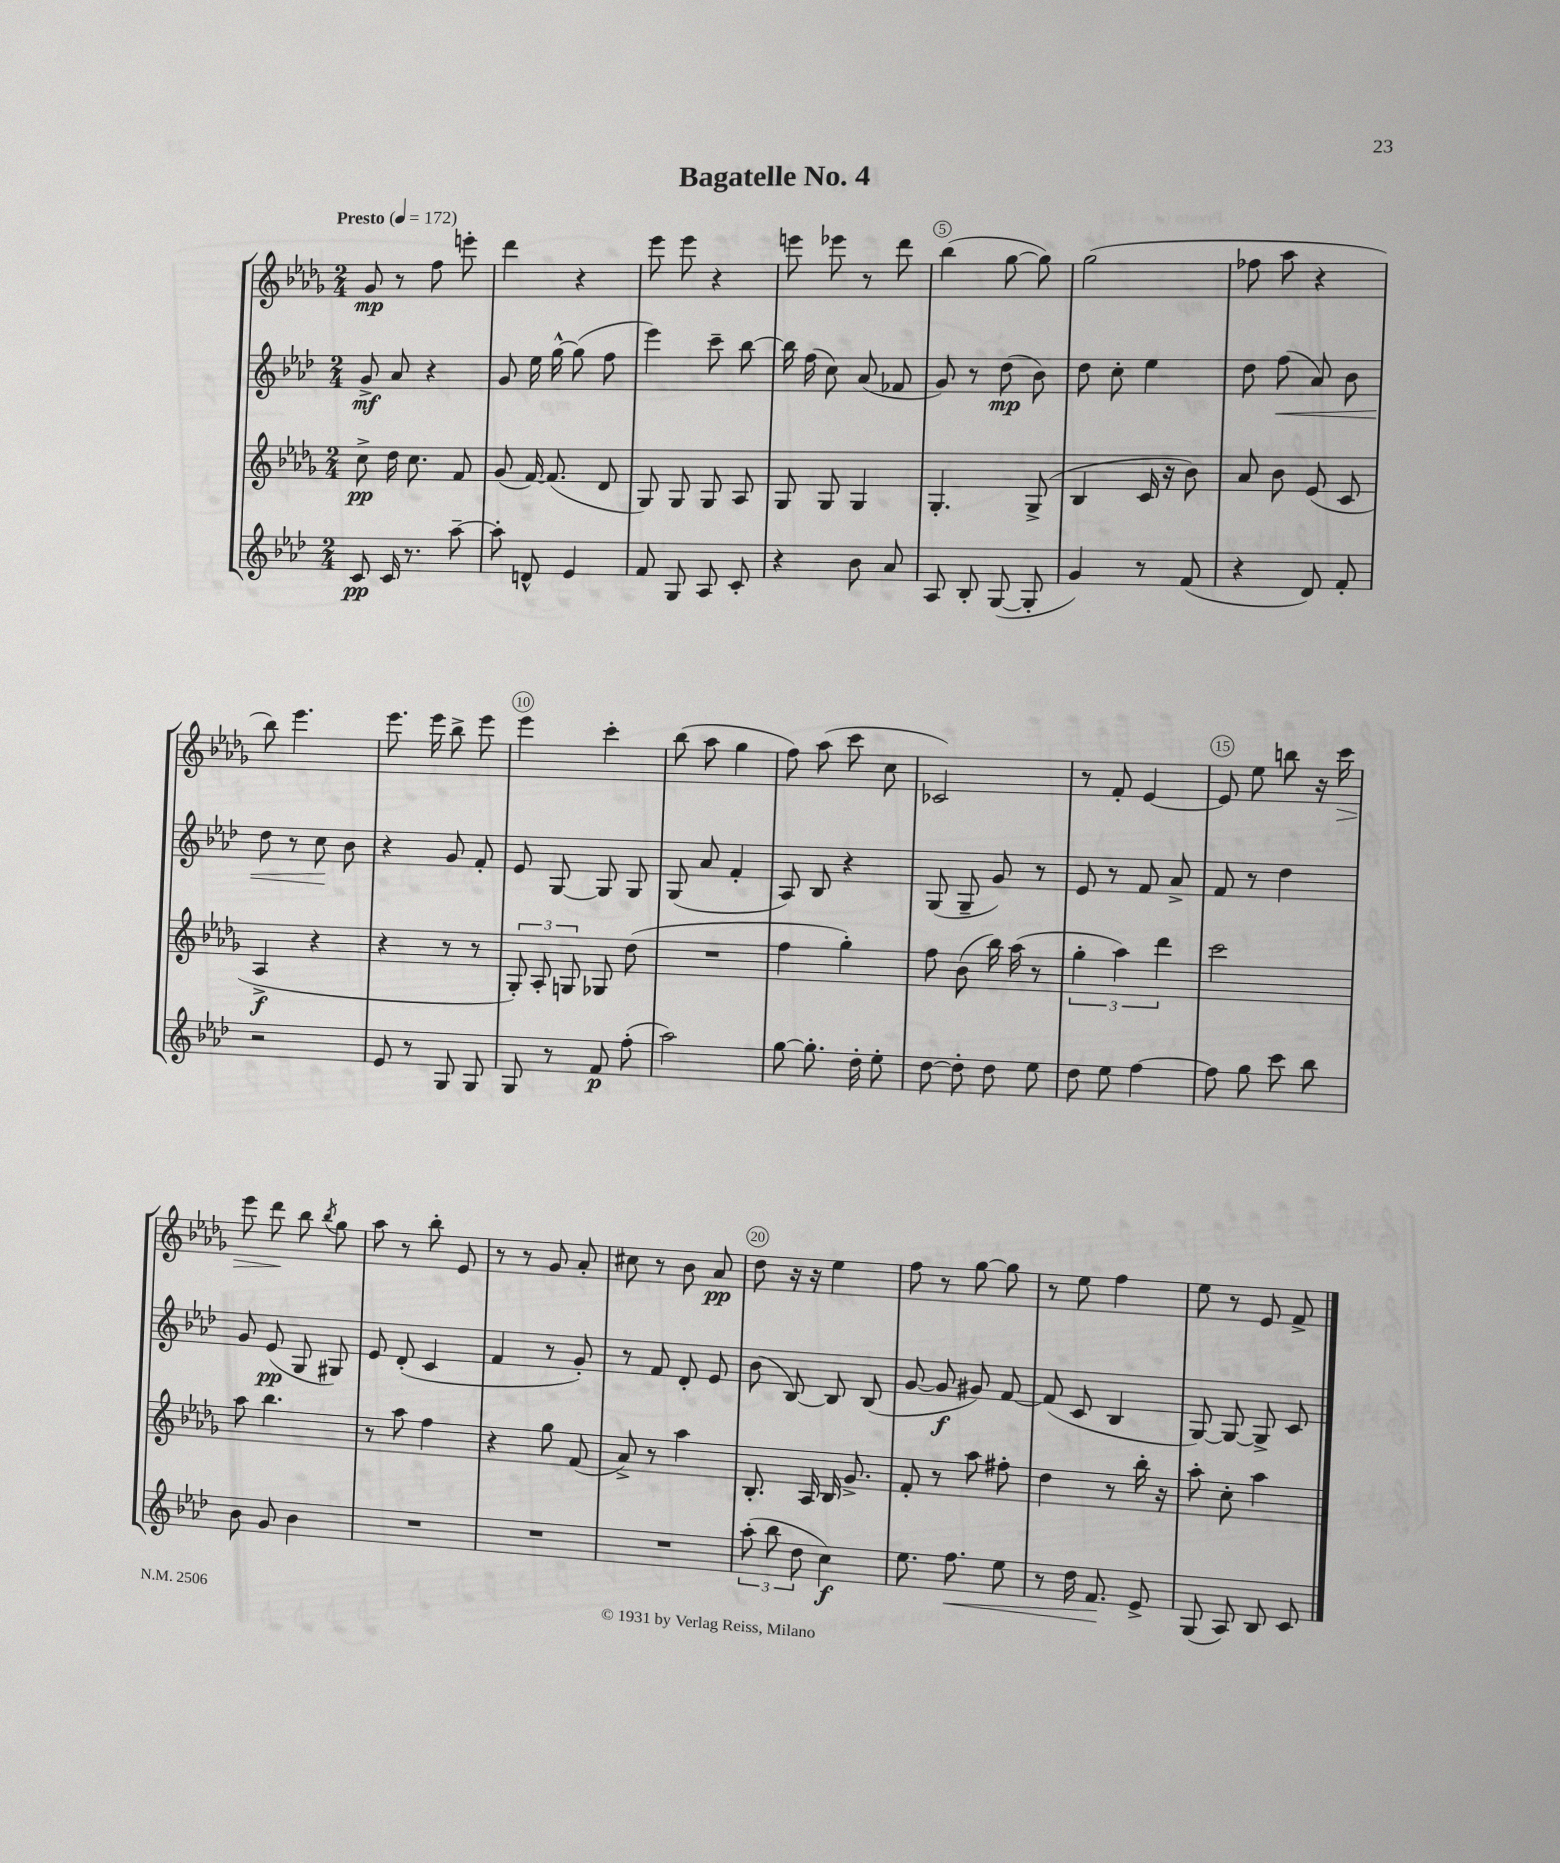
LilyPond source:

\header { title = "Bagatelle No. 4" }
<<
\new StaffGroup <<
\new Staff = "s0" {
    \clef treble \key des \major \numericTimeSignature \time 2/4 \tempo "Presto" 4 = 172
    \autoBeamOff ges'8\mp r8 f''8 e'''8-. |
    des'''4 r4 |
    ees'''8 ees'''8 r4 |
    e'''8 ees'''8 r8 des'''8 |
    bes''4( ges''8~ ges''8) |
    ges''2( |
    fes''8 aes''8 r4 |
    bes''8) ees'''4. |
    ees'''8. ees'''16 bes''8-> ees'''8 |
    ees'''4 c'''4-. |
    bes''8( aes''8 ges''4 |
    f''8) aes''8( c'''8 c''8 |
    ces'2) |
    r8 f'8-. ees'4~ |
    ees'8 ees''8 b''8 r16 c'''16\> |
    ees'''8 des'''8\! bes''8 \acciaccatura { bes''8 } ges''8 |
    aes''8 r8 bes''8-. ees'8 |
    r8 r8 ges'8 aes'8-. |
    cis''8 r8 bes'8 aes'8\pp |
    des''8 r16 r16 ees''4 |
    f''8 r8 ges''8~ ges''8 |
    r8 ees''8 f''4 |
    ees''8 r8 ees'8 f'8-> \bar "|." |
}
\new Staff = "s1" {
    \clef treble \key aes \major \numericTimeSignature \time 2/4
    \autoBeamOff g'8->\mf aes'8 r4 |
    g'8 ees''16 g''16~-^ g''8( f''8 |
    ees'''4) c'''8-- bes''8~ |
    bes''16 f''16( c''8) aes'8( fes'8 |
    g'8) r8 des''8\mp( bes'8) |
    des''8 c''8-. ees''4 |
    des''8 f''8\<( aes'8) bes'8 |
    des''8 r8 c''8\! bes'8 |
    r4 g'8 f'8-. |
    ees'8 g8~ g8 g8 |
    g8( aes'8 f'4-. |
    aes8) bes8 r4 |
    g8( g8-- g'8) r8 |
    ees'8 r8 f'8 aes'8-> |
    f'8 r8 des''4 |
    g'8 ees'8\pp( g8 gis8) |
    ees'8 des'8-.( c'4 |
    f'4 r8 g'8-.) |
    r8 f'8 des'8-. ees'8 |
    bes'8( bes8~) bes8 bes8( |
    g'8~ g'8\f gis'8) f'8~ |
    f'8( c'8 bes4 |
    g8~) g8~ g8-> c'8 \bar "|." |
}
\new Staff = "s2" {
    \clef treble \key des \major \numericTimeSignature \time 2/4
    \autoBeamOff c''8->\pp des''16 c''8. f'8 |
    ges'8( f'16~) f'8.( des'8 |
    ges8) ges8 ges8 aes8 |
    ges8 ges8 ges4 |
    ges4.-. ges8->( |
    bes4 c'16 r16 bes'8) |
    aes'8 bes'8 ees'8( c'8 |
    aes4->\f r4 |
    r4 r8 r8 |
    \tuplet 3/2 { ges8-.) aes8-. g8 } ges8 des''8( |
    R2 |
    f''4 ges''4-.) |
    f''8 bes'8( bes''16) aes''16( r8 |
    \tuplet 3/2 { ges''4-. aes''4) des'''4 } |
    c'''2 |
    aes''8 bes''4. |
    r8 aes''8 f''4 |
    r4 ges''8 f'8( |
    aes'8->) r8 aes''4 |
    bes8.-. aes16 bes16 ges'8.-> |
    f'8-. r8 aes''8 fis''8-. |
    des''4 r8 bes''16-. r16 |
    aes''8-. c''8-. aes''4 \bar "|." |
}
\new Staff = "s3" {
    \clef treble \key aes \major \numericTimeSignature \time 2/4
    \autoBeamOff c'8\pp c'16 r8. aes''8~-- |
    aes''8-. d'8-^ ees'4 |
    f'8 g8 aes8 c'8-. |
    r4 bes'8 aes'8 |
    aes8 bes8-. g8~( g8-. |
    g'4) r8 f'8( |
    r4 des'8) f'8-. |
    r2 |
    ees'8 r8 g8 g8 |
    g8 r8 f'8\p f''8-.( |
    aes''2) |
    g''8~ g''8.-. des''16-. ees''8-. |
    des''8~ des''8-. des''8 ees''8 |
    des''8 ees''8 f''4~ |
    f''8 g''8 c'''8 bes''8 |
    bes'8 g'8 bes'4 |
    R2 |
    R2 |
    R2 |
    \tuplet 3/2 { aes''8-.( bes''8 des''8 } c''4\f) |
    ees''8. f''8.\< ees''8 |
    r8 des''16 f'8.\! ees'8-> |
    g8( aes8) bes8 c'8 \bar "|." |
}
>>
>>
\layout { \context { \Score \override BarNumber.break-visibility = ##(#f #t #t) barNumberVisibility = #(every-nth-bar-number-visible 5) \override BarNumber.stencil = #(make-stencil-circler 0.1 0.3 ly:text-interface::print) } }
